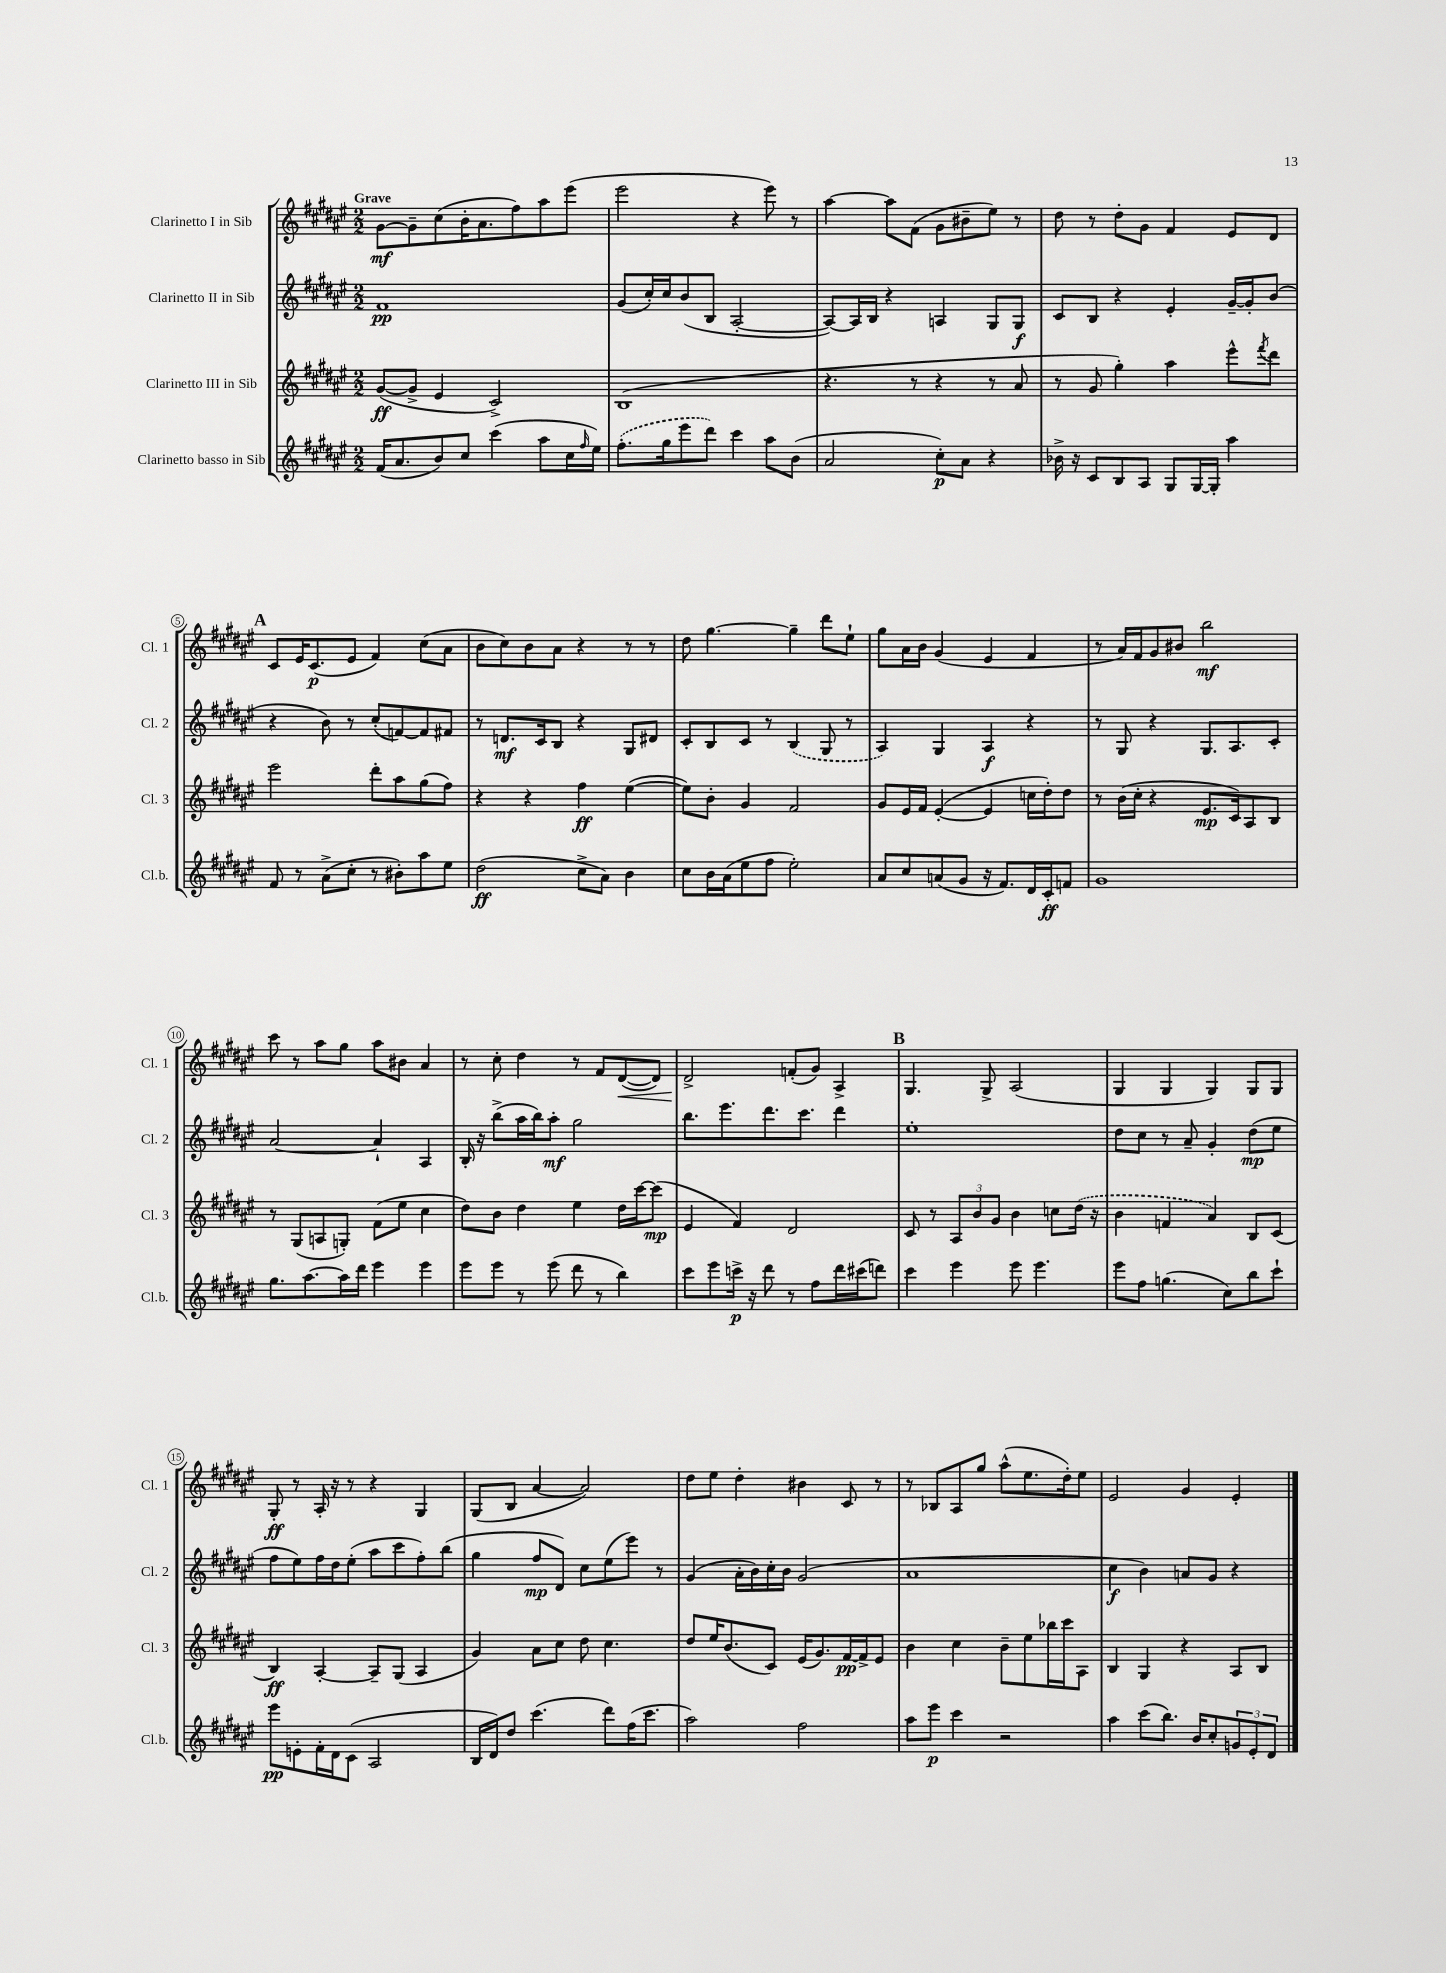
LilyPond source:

<<
\new StaffGroup <<
\new Staff = "s0" \with { instrumentName = "Clarinetto I in Sib" shortInstrumentName = "Cl. 1" } {
    \clef treble \key fis \major \numericTimeSignature \time 2/2 \tempo "Grave"
    gis'8~\mf gis'8-- cis''8( b'16-. ais'8. fis''8) ais''8 eis'''8( |
    eis'''2 r4 eis'''8) r8 |
    ais''4~ ais''8 fis'8( gis'8 bis'8-- eis''8) r8 |
    dis''8 r8 dis''8-. gis'8 fis'4 eis'8 dis'8 |
    \mark \markup { \bold "A" } cis'8 eis'16 cis'8.\p( eis'8 fis'4) cis''8( ais'8 |
    b'8 cis''8) b'8 ais'8 r4 r8 r8 |
    dis''8 gis''4.~ gis''4-- dis'''8 eis''8-! |
    gis''8 ais'16 b'16 gis'4( eis'4 fis'4 |
    r8 ais'16) fis'16 gis'8 bis'8 b''2\mf |
    cis'''8 r8 ais''8 gis''8 ais''8 bis'8 ais'4 |
    r8 cis''8-. dis''4 r8 fis'8 dis'8~\<( dis'8) |
    dis'2->\! f'8-.( gis'8) ais4-> |
    \mark \markup { \bold "B" } gis4. gis8-> ais2( |
    gis4 gis4 gis4) gis8 gis8 |
    gis8-.\ff r8 ais16-. r16 r8 r4 gis4 |
    gis8( b8 ais'4~ ais'2) |
    dis''8 eis''8 dis''4-. bis'4 cis'8 r8 |
    r8 bes8 ais8 gis''8 ais''8-^( eis''8. dis''16-.) eis''8 |
    eis'2 gis'4 eis'4-. \bar "|." |
}
\new Staff = "s1" \with { instrumentName = "Clarinetto II in Sib" shortInstrumentName = "Cl. 2" } {
    \clef treble \key fis \major \numericTimeSignature \time 2/2
    fis'1\pp |
    gis'8( cis''16-.) cis''16 b'8( b8 ais2~-. |
    ais8~) ais16 b16 r4 a4 gis8 gis8\f |
    cis'8 b8 r4 eis'4-. gis'16~-- gis'16-. b'8( |
    \mark \markup { \bold "A" } r4 b'8) r8 cis''8-.( f'8~) f'8 fis'8 |
    r8 d'8.\mf cis'16 b8 r4 gis8 dis'8 |
    cis'8-. b8 cis'8 r8 \once \slurDashed b4( gis8 r8 |
    ais4) gis4 ais4\f r4 |
    r8 gis8 r4 gis8. ais8. cis'8-. |
    ais'2~ ais'4-! ais4 |
    b16-. r16 b''8->( ais''16 b''16) ais''8-.\mf gis''2 |
    b''8. eis'''8. dis'''8. cis'''8. dis'''4 |
    \mark \markup { \bold "B" } eis''1-. |
    dis''8 cis''8 r8 ais'8-- gis'4-. dis''8\mp( eis''8 |
    fis''8 eis''8) fis''16 dis''16 eis''8-.( ais''8 cis'''8 fis''8-.) b''8( |
    gis''4 fis''8\mp dis'8) cis''8 eis''8( eis'''8) r8 |
    gis'4( ais'16-. b'16) cis''16-. b'16 gis'2( |
    ais'1 |
    cis''4\f b'4) a'8 gis'8 r4 \bar "|." |
}
\new Staff = "s2" \with { instrumentName = "Clarinetto III in Sib" shortInstrumentName = "Cl. 3" } {
    \clef treble \key fis \major \numericTimeSignature \time 2/2
    gis'8~\ff( gis'8-> eis'4 cis'2->) |
    b1( |
    r4. r8 r4 r8 ais'8 |
    r8 gis'8 gis''4-.) ais''4 eis'''8-^ \acciaccatura { fis'''8 } dis'''8 |
    \mark \markup { \bold "A" } eis'''2 dis'''8-. ais''8 gis''8( fis''8) |
    r4 r4 fis''4\ff eis''4~( |
    eis''8) b'8-. gis'4 fis'2 |
    gis'8 eis'16 fis'16 eis'4~-.( eis'4 c''16 dis''16-.) dis''8 |
    r8 b'16( cis''16-. r4 eis'8.\mp cis'16) ais8 b8 |
    r8 gis8( a8 g8-.) fis'8( eis''8 cis''4 |
    dis''8) b'8 dis''4 eis''4 dis''16 cis'''16~ cis'''8\mp( |
    eis'4 fis'4) dis'2 |
    \mark \markup { \bold "B" } cis'8 r8 \tuplet 3/2 { ais8 b'8 gis'8 } b'4 c''8 \once \slurDashed dis''16( r16 |
    b'4 f'4 ais'4) b8 cis'8( |
    b4\ff) ais4~-. ais8-- gis8( ais4 |
    gis'4) ais'8 cis''8 dis''8 cis''4. |
    dis''8 eis''16 b'8.( cis'8) eis'16( gis'8.) fis'16~\pp fis'16-> eis'8 |
    b'4 cis''4 b'8-- eis''8 bes''16 cis'''16 ais8 |
    b4 gis4 r4 ais8 b8 \bar "|." |
}
\new Staff = "s3" \with { instrumentName = "Clarinetto basso in Sib" shortInstrumentName = "Cl.b." } {
    \clef treble \key fis \major \numericTimeSignature \time 2/2
    fis'16( ais'8. b'8) cis''8 cis'''4( ais''8 cis''16 \grace { fis''16 } eis''16) |
    \once \slurDashed fis''8.-.( gis''16 eis'''8 dis'''8) cis'''4 ais''8 b'8( |
    ais'2 cis''8-.\p) ais'8 r4 |
    bes'16-> r16 cis'8 b8 ais8 gis8 gis16~ gis16-. ais''4 |
    \mark \markup { \bold "A" } fis'8 r8 ais'8->( cis''8-. r8 bis'8-.) ais''8 eis''8 |
    dis''2\ff( cis''8-> ais'8) b'4 |
    cis''8 b'16 ais'16( eis''8 fis''8 eis''2-.) |
    ais'8 cis''8 a'8( gis'8 r16 fis'8.) dis'16 cis'16-.\ff f'8 |
    gis'1 |
    gis''8. ais''8.~ ais''16 dis'''16 eis'''4 eis'''4 |
    eis'''8 eis'''8 r8 eis'''8( dis'''8 r8 b''4) |
    cis'''8 eis'''8 c'''16->\p r16 dis'''8 r8 fis''8 dis'''16 cis'''16( d'''8) |
    \mark \markup { \bold "B" } cis'''4 eis'''4 eis'''8 eis'''4. |
    eis'''8 fis''8 g''4.( cis''8) b''8 cis'''8-! |
    eis'''8\pp e'8-. fis'16-. dis'16 cis'8( ais2 |
    b16 dis'16) dis''8 cis'''4.( dis'''8) fis''16( cis'''8. |
    ais''2) fis''2 |
    ais''8 eis'''8\p cis'''4 r2 |
    ais''4 cis'''8( b''8.) b'16 cis''8-. \tuplet 3/2 { g'8 eis'8-. dis'8 } \bar "|." |
}
>>
>>
\layout { \context { \Score \override BarNumber.stencil = #(make-stencil-circler 0.1 0.3 ly:text-interface::print) } }
